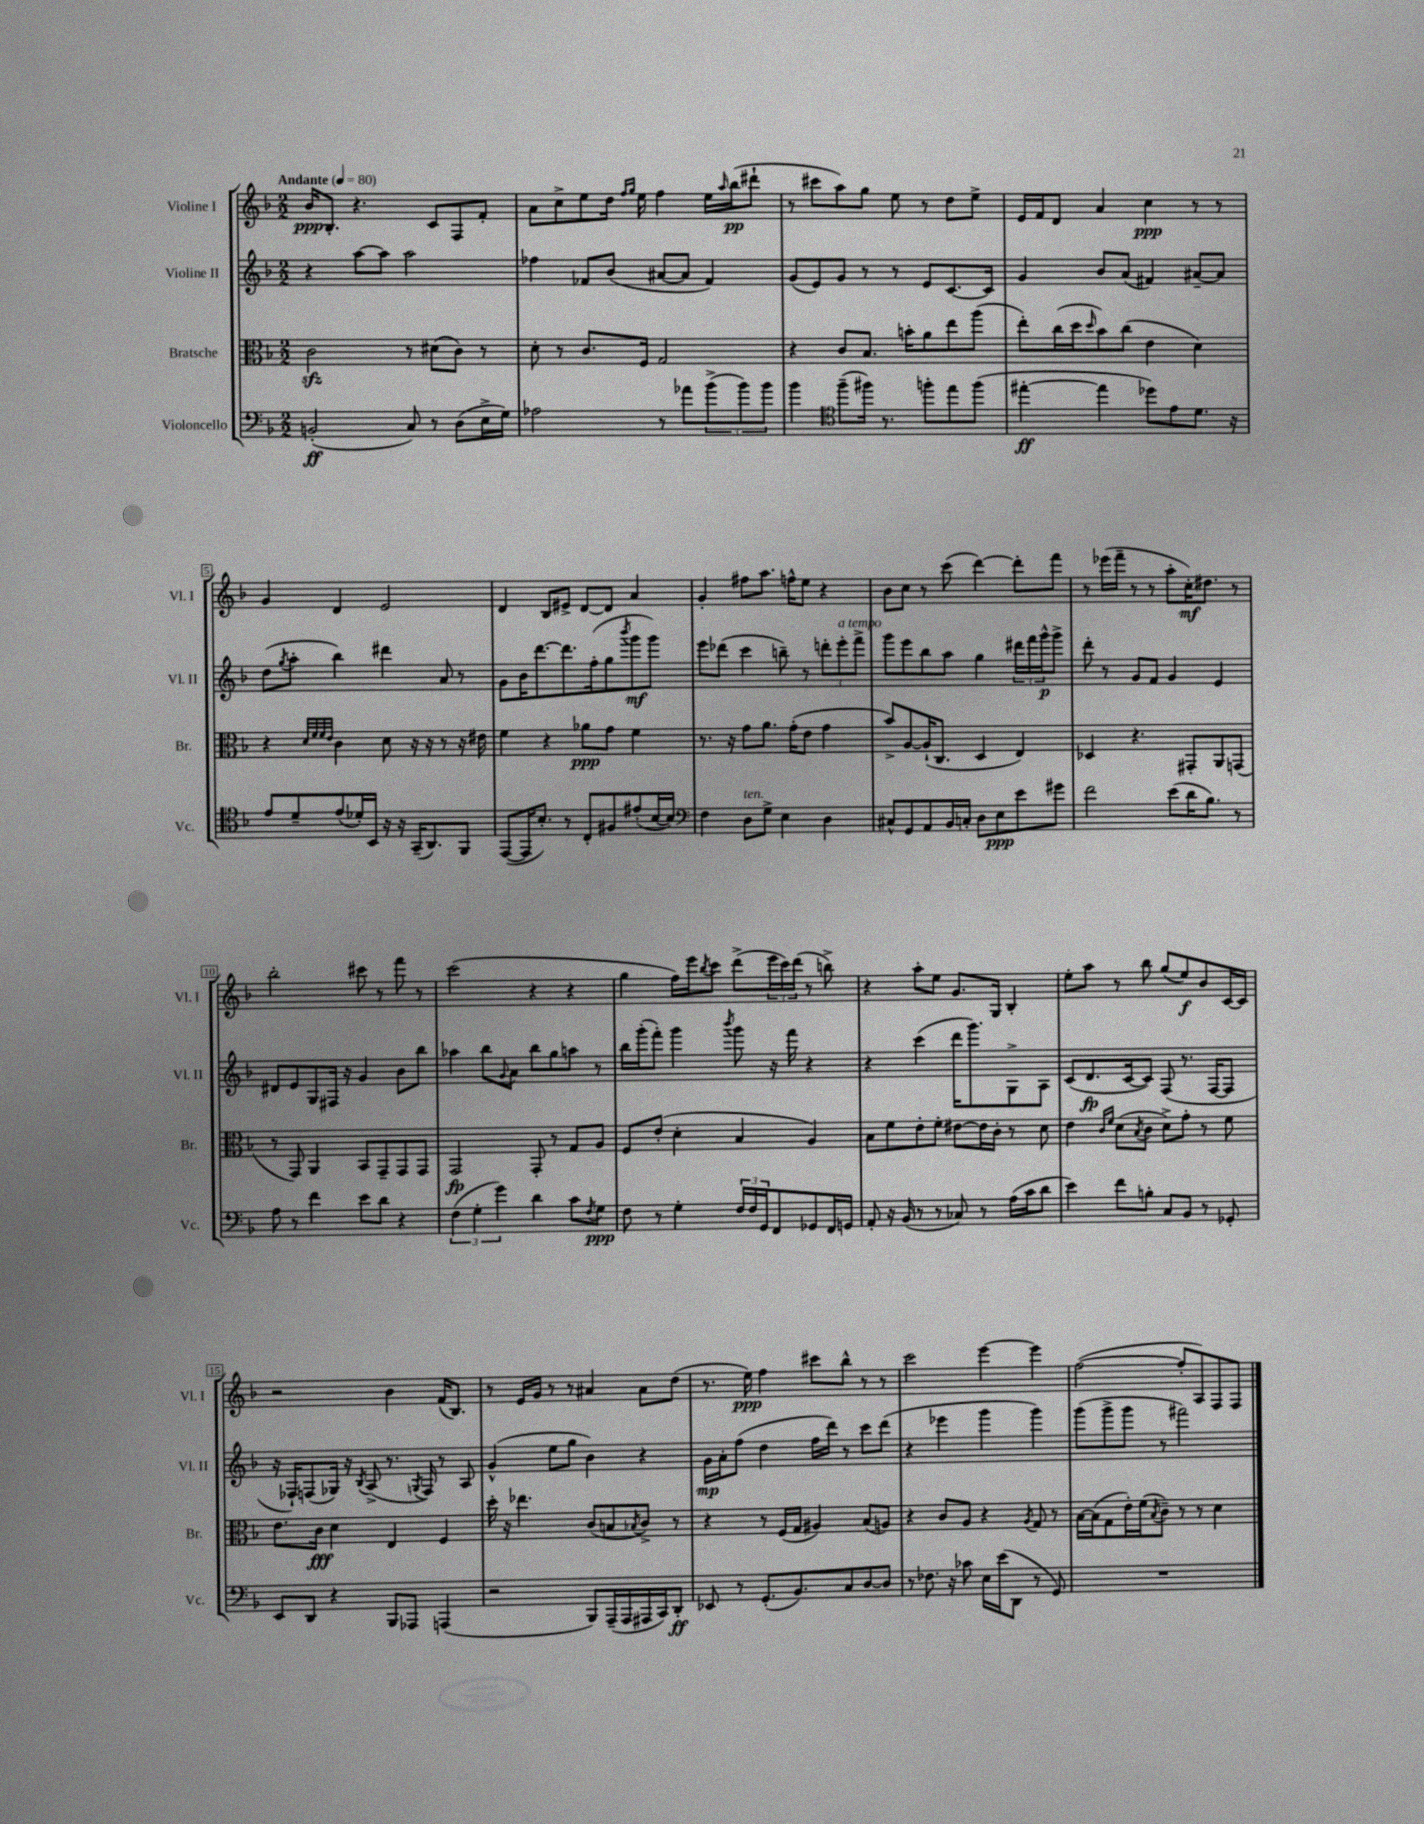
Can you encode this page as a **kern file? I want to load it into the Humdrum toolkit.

**kern	**dynam	**kern	**dynam	**kern	**dynam	**kern	**dynam
*part4	*part4	*part3	*part3	*part2	*part2	*part1	*part1
*staff4	*staff4	*staff3	*staff3	*staff2	*staff2	*staff1	*staff1
*I"Violoncello	*	*I"Bratsche	*	*I"Violine II	*	*I"Violine I	*
*I'Vc.	*	*I'Br.	*	*I'Vl. II	*	*I'Vl. I	*
*clefF4	*	*clefC3	*	*clefG2	*	*clefG2	*
*k[b-]	*	*k[b-]	*	*k[b-]	*	*k[b-]	*
*M2/2	*	*M2/2	*	*M2/2	*	*M2/2	*
*MM80	*	*MM80	*	*MM80	*	*MM80	*
=1	=1	=1	=1	=1	=1	=1	=1
!	!	!	!	!	!	!LO:TX:a:B:t=Andante	!
(2BBn'/	ff	2czz\	.	4r	.	16b-/KL	ppp
.	.	.	.	.	.	8.B-'/J	.
.	.	.	.	[8aa\L	.	4.r	.
.	.	.	.	8aa\J]	.	.	.
8C/)	.	8r	.	2aa\	.	.	.
8r	.	(8d#X\L	.	.	.	8c/L	.
(8D\L	.	8c\J)	.	.	.	8F/	.
16E^\L	.	8r	.	.	.	8f'/J	.
16G\JJ)	.	.	.	.	.	.	.
=2	=2	=2	=2	=2	=2	=2	=2
2A-X\	.	8d'\	.	4ff-X\	.	8a\L	.
.	.	8r	.	.	.	8cc^\	.
.	.	8.c/L	.	8f-X/L	.	8ee\	.
.	.	.	.	(8b-/J	.	16dd\Jk	.
.	.	.	.	.	.	16qqff/LL	.
.	.	.	.	.	.	16qqgg/JJ	.
.	.	16F/Jk	.	.	.	16ee\	.
8r	.	2G/	.	[8a#X/L	.	4ff\	.
8a-X\L	.	.	.	8a#/J]	.	.	.
(12b-^\	.	.	.	4f-/)	.	16ee\LL	.
.	.	.	.	.	.	16qqaa/	.
.	.	.	.	.	.	(16bb-\J	pp
12b-\)	.	.	.	.	.	.	.
.	.	.	.	.	.	8ddd#X`\J	.
12b-\J	.	.	.	.	.	.	.
=3	=3	=3	=3	=3	=3	=3	=3
4b-\	.	4r	.	(8g/L	.	8r	.
.	.	.	.	8e/)	.	8ccc#X\L	.
*clefC4	*	*	*	*	*	*	*
(8ff~\L	.	8c/L	.	8g/J	.	8aa\)	.
16ff#X\Jk)	.	8.B-/J	.	8r	.	8gg\J	.
8.r	.	.	.	.	.	.	.
.	.	.	.	8r	.	8ee\	.
.	.	16bn'\KL	.	.	.	.	.
8ffn'\L	.	8a\	.	8e/L	.	8r	.
8ee\	.	8ee\	.	[8.c/	.	8dd\L	.
(8ff\J	.	(8aa\J	.	.	.	8ee^\J	.
.	.	.	.	16c/Jk]	.	.	.
=4	=4	=4	=4	=4	=4	=4	=4
[4ee#X'\	ff	8ee'\L)	.	4g/	.	16e/LL	.
.	.	.	.	.	.	16f/J	.
.	.	(16cc\L	.	.	.	8d/J	.
.	.	16dd\J	.	.	.	.	.
.	.	16qqdd/	.	.	.	.	.
4ee#\]	.	8b-\)	.	8b-/L	.	4a/	.
.	.	(8cc\J	.	(8a/J	.	.	.
8dd-X\L)	.	4e\	.	4f#X/)	.	4cc\	ppp
8e\	.	.	.	.	.	.	.
8.d\J	.	4d\)	.	[8a#X~/L	.	8r	.
.	.	.	.	8a#/J]	.	8r	.
16r	.	.	.	.	.	.	.
!!LO:LB:g=z
=5	=5	=5	=5	=5	=5	=5	=5
8e/L	.	4r	.	(8dd\L	.	4g/	.
.	.	.	.	8qgg/	.	.	.
8d~/	.	.	.	8aa'\J	.	.	.
.	.	32qqd/LLL	.	.	.	.	.
.	.	32qqf/	.	.	.	.	.
.	.	32qqf/	.	.	.	.	.
.	.	32qqe/JJJ	.	.	.	.	.
(8e/	.	4c\	.	4bb-\)	.	4d/	.
16d-X'/L)	.	.	.	.	.	.	.
16BB-/JJ	.	.	.	.	.	.	.
16r	.	8d\	.	4ddd#X\	.	2e/	.
16r	.	.	.	.	.	.	.
(16GG~/KL	.	16r	.	.	.	.	.
8.AA/)	.	16r	.	.	.	.	.
.	.	8r	.	8a/	.	.	.
8FF/J	.	16r	.	8r	.	.	.
.	.	16e#X\	.	.	.	.	.
=6	=6	=6	=6	=6	=6	=6	=6
([8EE/L	.	4f\	.	8g\L	.	4d/	.
16EE/K]	.	.	.	16b-\K	.	.	.
8.B-'/J)	.	.	.	[8.ddd\	.	.	.
.	.	4r	.	.	.	8B-/L	.
8r	.	.	.	8.ddd\]	.	8e#X^/J	.
8C'/L	.	8a-X\L	ppp	.	.	[8d/L	.
.	.	.	.	(16ff'\k	.	.	.
8F#X/	.	8g\J	.	8gg\	.	8d/J]	.
.	.	.	.	8qbbb-/	.	.	.
(8e#X'/	.	4f\	.	8ggg\	mf	4a/	.
[16B-/L	.	.	.	8ggg\J)	.	.	.
16B-/JJ])	.	.	.	.	.	.	.
=7	=7	=7	=7	=7	=7	=7	=7
*clefF4	*	*	*	*	*	*	*
4F\	.	8.r	.	8eee\L	.	4g'/	.
.	.	.	.	(8ddd-X\J	.	.	.
.	.	16r	.	.	.	.	.
!LO:TX:a:i:t=ten.	!	!	!	!	!	!	!
8D\L	.	8g\L	.	4ccc\	.	8ff#X\L	.
8G^\J	.	8.a\J	.	.	.	8.aa\J	.
4E\	.	.	.	8bbn~\)	.	.	.
.	.	(16g'\KL	.	.	.	16ffn^^\KL	.
.	.	8e\J	.	8r	.	8ee\J	.
4D\	.	4g\	.	12dddn'\L	.	4r	.
!	!	!	!	!LO:TX:a:i:t=a tempo	!	!	!
.	.	.	.	12eee'\	.	.	.
.	.	.	.	12fff^\J	.	.	.
=8	=8	=8	=8	=8	=8	=8	=8
8C#X^^/L	.	8b-^/L)	.	8ggg\L	.	8b-\L	.
8GG/	.	[8A/	.	8eee\	.	8cc\J	.
8AA/	.	(16A`/K]	.	8bb-\	.	8r	.
.	.	8.C/J	.	.	.	.	.
16BB-/L	.	.	.	8aa\J	.	(8ccc\	.
16Cn'/JJ	.	.	.	.	.	.	.
8D\L	.	4D/	.	4gg\	.	[4ddd\)	.
8E\	ppp	.	.	.	.	.	.
8e\	.	4E/)	.	24ddd#X\LL	.	8ddd'\L]	.
.	.	.	.	24fff\	.	.	.
.	.	.	.	24ggg^^\J	p	.	.
8g#X\J	.	.	.	8ggg^\J	.	8fff\J	.
=9	=9	=9	=9	=9	=9	=9	=9
2f\	.	4D-X/	.	8ddd'\	.	8r	.
.	.	.	.	8r	.	(16eee-X\LL	.
.	.	.	.	.	.	16fff~\JJ	.
.	.	4.r	.	8g/L	.	8r	.
.	.	.	.	8f/J	.	8r	.
(8e\L	.	.	.	4g/	.	8aa'\L	.
16d\K	.	8GG#X'/L	.	.	.	16cc'\K)	mf
8.B-\J)	.	.	.	.	.	8.dd#X\J	.
.	.	8AA/	.	4e/	.	.	.
8r	.	(8GGn/J	.	.	.	8r	.
!!LO:LB:g=z
=10	=10	=10	=10	=10	=10	=10	=10
8A\	.	8r	.	8d#X/L	.	2bb-'\	.
8r	.	8GG/)	.	8e/	.	.	.
4f\	.	4AA/	.	8G/	.	.	.
.	.	.	.	16F#X/Jk	.	.	.
.	.	.	.	16r	.	.	.
8e\L	.	8BB-/L	.	4g/	.	8ccc#X\	.
8d\J	.	8GG~/	.	.	.	8r	.
4r	.	8GG/	.	8b-\L	.	8fff\	.
.	.	8GG/J	.	8bb-\J	.	8r	.
=11	=11	=11	=11	=11	=11	=11	=11
(6F\	.	2GG/	fp	4aa-X\	.	(2ccc\	.
6G'\	.	.	.	.	.	.	.
.	.	.	.	8bb-\L	.	.	.
6g\)	.	.	.	.	.	.	.
.	.	.	.	8qqg/	.	.	.
.	.	.	.	8a\J	.	.	.
4d\	.	8GG'/	.	8bb-\L	.	4r	.
.	.	8r	.	8gg\	.	.	.
8c\L	.	8G/L	.	8aan\J	.	4r	.
8qF/	.	.	.	.	.	.	.
8G\J	ppp	8A/J	.	8r	.	.	.
=12	=12	=12	=12	=12	=12	=12	=12
8F\	.	8F/L	.	16bb-\LL	.	4gg\	.
.	.	.	.	(16ggg'\J	.	.	.
8r	.	(8e'/J	.	8fff'\J)	.	.	.
4G'\	.	4d'\	.	4ggg\	.	16ff\LL)	.
.	.	.	.	.	.	16eee\J	.
.	.	.	.	.	.	8qbb-/	.
.	.	.	.	.	.	8ccc\J	.
.	.	.	.	8qbbb-/	.	.	.
24F/LL	.	4B-/	.	8ggg\	.	(8ddd^\L	.
24F/	.	.	.	.	.	.	.
24GG/J	.	.	.	.	.	.	.
8FF/	.	.	.	16r	.	24eee\L	.
.	.	.	.	.	.	24ccc\)	.
.	.	.	.	16fff\	.	.	.
.	.	.	.	.	.	(24ddd\JJ	.
8GG-X/	.	4A/)	.	4r	.	8r	.
16FF/L	.	.	.	.	.	8bbn^\)	.
16GGn/JJ	.	.	.	.	.	.	.
=13	=13	=13	=13	=13	=13	=13	=13
8AA'/	.	8B-\L	.	4r	.	4r	.
16r	.	8f\	.	.	.	.	.
(16BB-/	.	.	.	.	.	.	.
8r	.	8e'\	.	(4ccc\	.	8aa'\L	.
8r	.	8f'\J	.	.	.	8ee\J	.
8C-X/)	.	[8e#X\L	.	16ddd\KL	.	8.g/L	.
.	.	.	.	8.ggg\)	.	.	.
8r	.	16e#\L]	.	.	.	.	.
.	.	16c'\JJ	.	.	.	16G/Jk	.
(16A\LL	.	8r	.	8G^\	.	4B-'/	.
16c\J	.	.	.	.	.	.	.
8d\J	.	8d\	.	8A\J	.	.	.
=14	=14	=14	=14	=14	=14	=14	=14
4e\)	.	4e\	.	(8c/L	.	8ee'\L	.
.	.	.	.	8.d/	fp	8aa\J	.
.	.	16qqc/LL	.	.	.	.	.
.	.	16qqf/JJ	.	.	.	.	.
8f\L	.	(8d\L	.	.	.	8r	.
.	.	.	.	[16c/k	.	.	.
.	.	8qB-/	.	.	.	.	.
8Bn'\J	.	8c\J	.	8c/J])	.	8bb-\	.
8C/L	.	8d^\L)	.	(8F/	.	(8gg/L	.
8BB-/J	.	8g'\J	.	8.r	.	8ee/)	f
8r	.	8r	.	.	.	8b-/	.
.	.	.	.	[16F/KL	.	.	.
8GG-X'/	.	8f\	.	8F/J]	.	[16c/L	.
.	.	.	.	.	.	16c/JJ]	.
!!LO:LB:g=z
=15	=15	=15	=15	=15	=15	=15	=15
8EE/L	.	8.e\L	.	16r	.	2r	.
.	.	.	.	16F-X`/KL)	.	.	.
8DD/J	.	.	.	(8Fn/	.	.	.
.	.	16c\Jk	fff	.	.	.	.
4r	.	4d\	.	16G-X/Jk)	.	.	.
.	.	.	.	16r	.	.	.
.	.	.	.	8qB-/	.	.	.
.	.	.	.	(8A^/	.	.	.
8BBB-/L	.	4E/	.	8.r	.	4b-\	.
8AAA-X/J	.	.	.	.	.	.	.
.	.	.	.	8qGn/	.	.	.
.	.	.	.	16F/)	.	.	.
(4AAAn/	.	4F/	.	8r	.	(16f/KL	.
.	.	.	.	.	.	8.B-/J)	.
.	.	.	.	8A/	.	.	.
=16	=16	=16	=16	=16	=16	=16	=16
2r	.	16dd'\	.	(4g^^/	.	8r	.
.	.	16r	.	.	.	.	.
.	.	4.ee-X\	.	.	.	16e/LL	.
.	.	.	.	.	.	16g/JJ	.
.	.	.	.	8ee\L	.	8r	.
.	.	.	.	8gg\J	.	8r	.
8BBB-/L)	.	(8c/L	.	4b-\)	.	4a#X/	.
(16AAA~/L	.	8Bn/	.	.	.	.	.
16AAA/	.	.	.	.	.	.	.
.	.	8qB-X/	.	.	.	.	.
16AAA#X/	.	8c^/J)	.	4r	.	8a#\L	.
16CC/J)	.	.	.	.	.	.	.
8DD'/J	ff	8r	.	.	.	(8dd\J	.
=17	=17	=17	=17	=17	=17	=17	=17
8EE-X/	.	4r	.	16g\LL	mp	8.r	.
.	.	.	.	16a'\J	.	.	.
8r	.	.	.	(8ff\J	.	.	.
.	.	.	.	.	.	16ee\)	ppp
(8.GG'/L	.	8r	.	4dd\	.	4ff\	.
.	.	(16F/LL	.	.	.	.	.
8.BB-/)	.	16G/JJ	.	.	.	.	.
.	.	4A#X/)	.	16ff\LL	.	8ccc#X\L	.
.	.	.	.	16ddd\JJ)	.	.	.
8C/	.	.	.	8r	.	8bb-^^\J	.
[8D/	.	(8B-/L	.	8ccc\L	.	8r	.
8D/J]	.	8An/J)	.	(8ddd\J	.	8r	.
=18	=18	=18	=18	=18	=18	=18	=18
8r	.	4r	.	4r	.	2ccc\	.
8.F-X\	.	.	.	.	.	.	.
.	.	8c/L	.	4eee-X\	.	.	.
16r	.	.	.	.	.	.	.
8c-X\	.	8A/J	.	.	.	.	.
16E\LL	.	4r	.	4ggg\	.	[4eee\	.
(16e\J	.	.	.	.	.	.	.
8DD\J	.	.	.	.	.	.	.
.	.	8qA/	.	.	.	.	.
8r	.	8G/	.	4ggg\)	.	4eee\]	.
8GG/)	.	8r	.	.	.	.	.
=19	=19	=19	=19	=19	=19	=19	=19
1r	.	[16B-\LL	.	(8ggg\L	.	([2ff\	.
.	.	(16B-\J]	.	.	.	.	.
.	.	8G\	.	8ggg^\	.	.	.
.	.	16e'\L)	.	8ggg\J	.	.	.
.	.	(16f\J	.	.	.	.	.
.	.	8qB-/	.	.	.	.	.
.	.	8c~\J)	.	8r	.	.	.
.	.	8r	.	2fff#X\)	.	8ff'/L]	.
.	.	8r	.	.	.	8A/)	.
.	.	4d\	.	.	.	8F/	.
.	.	.	.	.	.	8F/J	.
==	==	==	==	==	==	==	==
*-	*-	*-	*-	*-	*-	*-	*-
